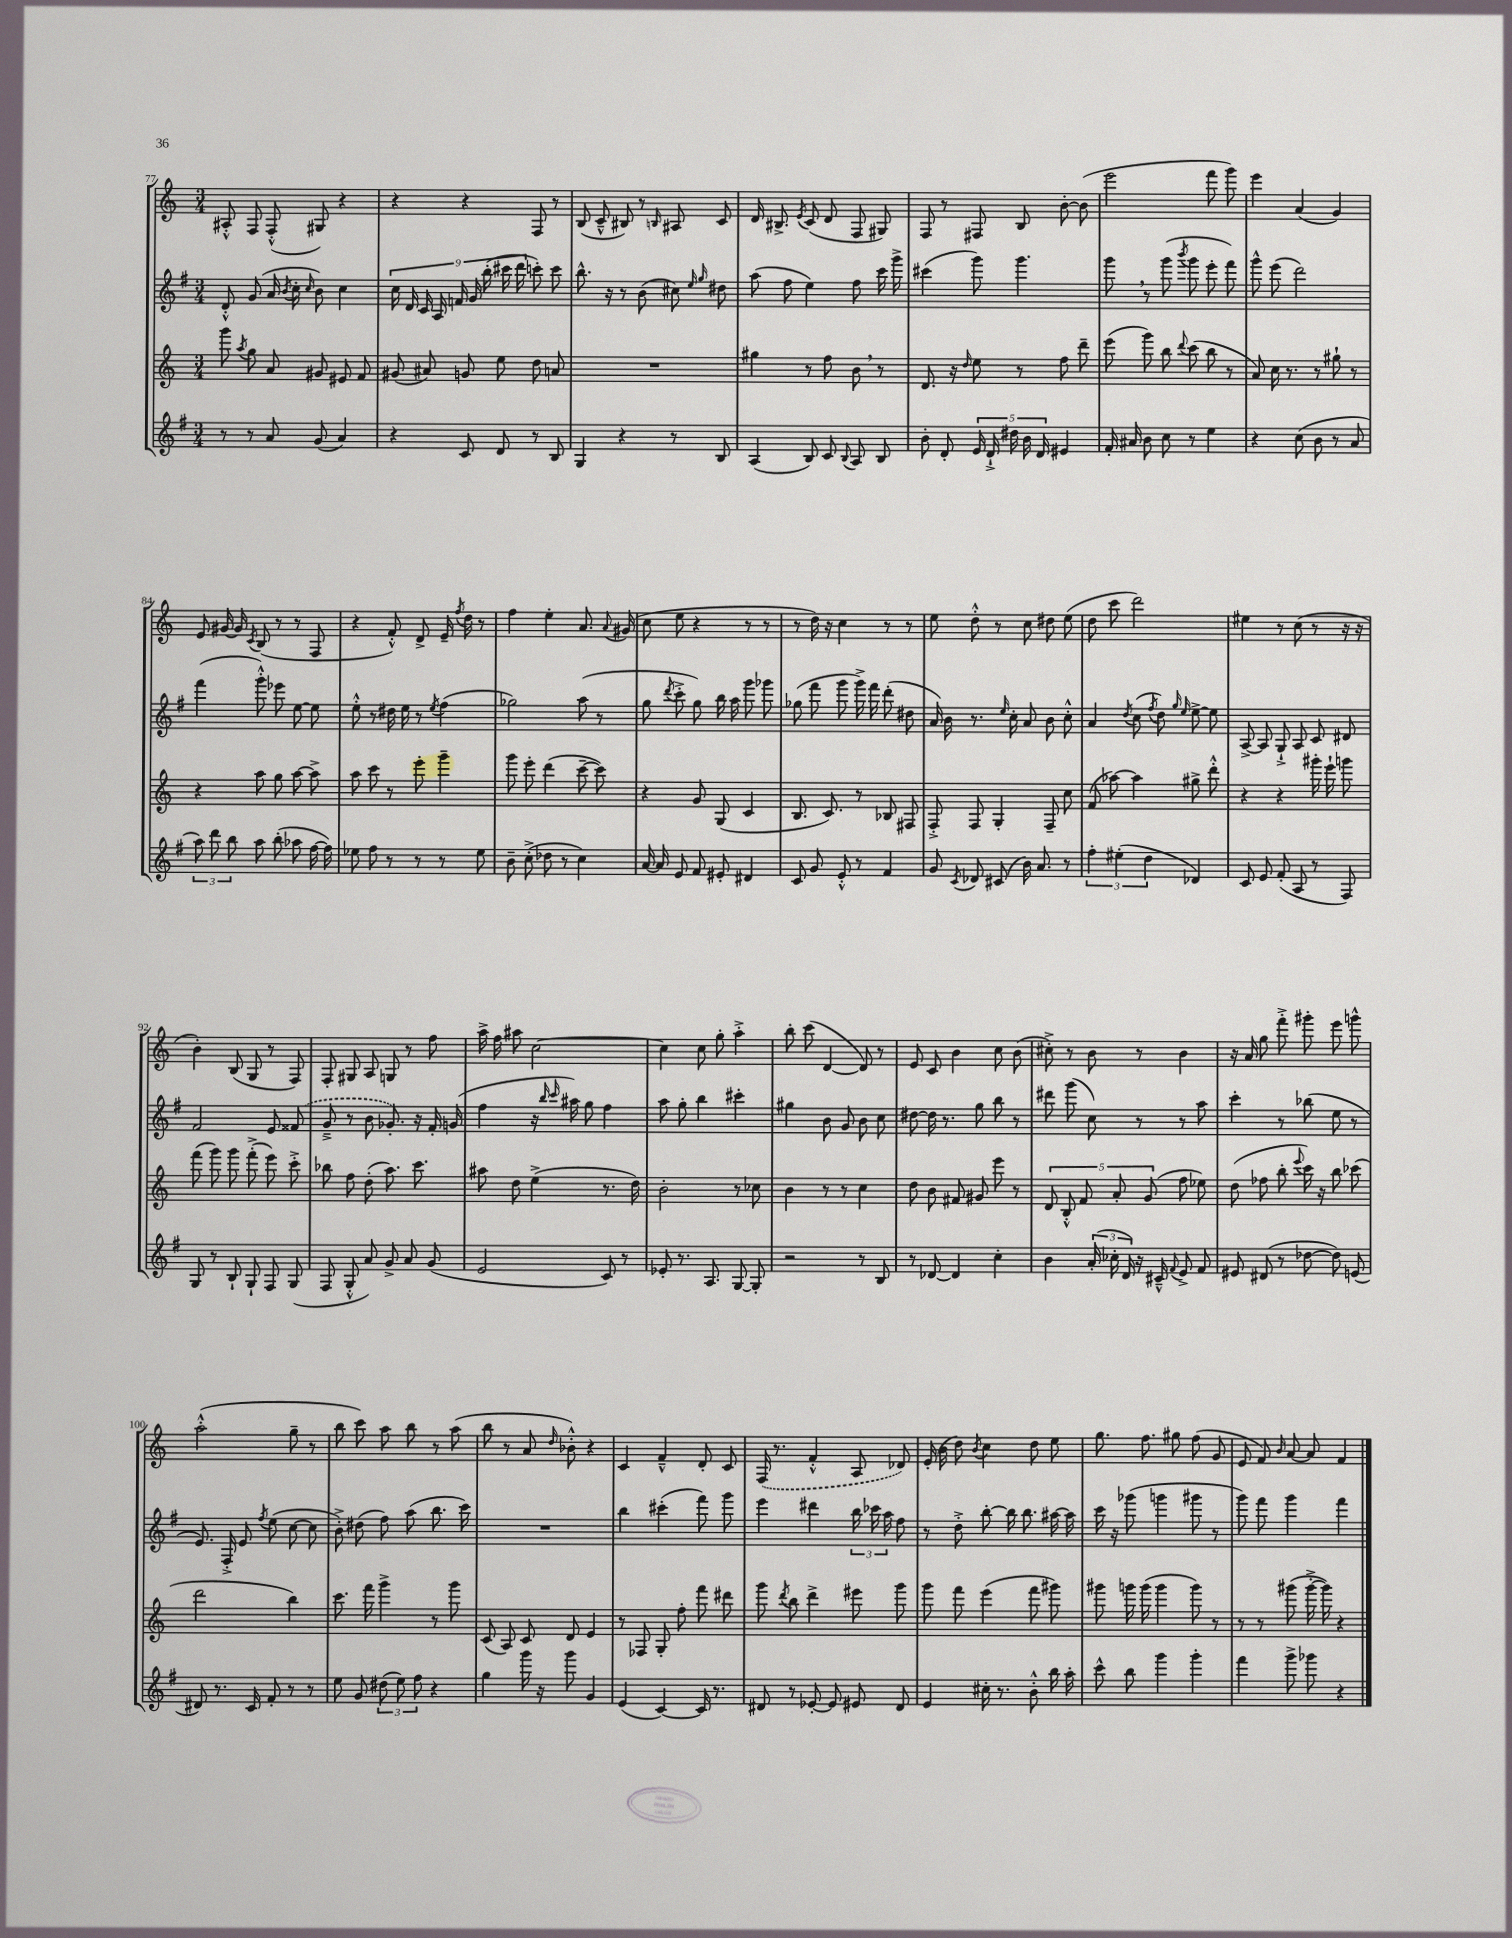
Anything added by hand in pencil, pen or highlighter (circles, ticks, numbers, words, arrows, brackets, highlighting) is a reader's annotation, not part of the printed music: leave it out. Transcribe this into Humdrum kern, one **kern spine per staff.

**kern	**kern	**kern	**kern
*staff4	*staff3	*staff2	*staff1
*clefG2	*clefG2	*clefG2	*clefG2
*k[f#]	*k[]	*k[f#]	*k[]
*M3/4	*M3/4	*M3/4	*M3/4
8r	8ggg	8d'^^	8A#'^^
.	8qaa	.	.
8r	8gg	(8g	8F
8a	8a	16a	(8F'^^
.	.	8qb	.
.	.	16cc'	.
.	.	16qqcc	.
(8g	8g#	8b)	8G#)
4a)	8e#	4cc	4r
.	8f	.	.
=	=	=	=
4r	(8g#	18cc	4r
.	.	18d	.
.	.	18c	.
.	8a#)	.	.
.	.	18A	.
.	.	18f	.
8c	8g	.	4r
.	.	18g	.
.	.	(18bb'	.
8d	8ee	.	.
.	.	18ccc#	.
.	.	18ddd	.
8r	8dd	8ccc')	8F
8B	8a	8ccc	8r
=	=	=	=
4G	2.r	8.bb^^	(8B
.	.	.	8c~^^
.	.	16r	.
4r	.	8r	8B#)
.	.	(8b	8r
.	.	.	16qqB
8r	.	8cc#)	8A#
.	.	16qqee	.
.	.	16qqgg	.
8B	.	8dd#	8c
=	=	=	=
(4A	4gg#	(8aa	16d
.	.	.	8.B#^
.	.	8ff#	.
.	.	.	8qe
8B)	8r	4ee)	(8c
8c	8ff	.	8d
8qqB	.	.	.
8A	8b	8ff#	8F
8B	8r	16ccc	8G#)
.	.	16ggg^	.
=	=	=	=
8b'	8.d	(4ccc#	8F
8d'	.	.	8r
.	16r	.	.
.	16qqdd	.	.
20e	8ee	8ggg)	8F#
20d`^	.	.	.
20dd#	.	.	.
.	8r	4.ggg	8B
20b	.	.	.
20d	.	.	.
4e#	8ff	.	[8b'
.	8ddd~	.	(8b]
=	=	=	=
16f#'	(8eee	8ggg	2eee
16a#	.	.	.
8b	8ggg)	8r	.
8cc	8bb	(8ggg	.
.	8qqddd	8qbbb	.
8r	(8ccc	8ggg	.
4ee	8bb	8eee'	8fff
.	8r	8fff#)	8ggg)
=	=	=	=
4r	8a)	8ggg^^	4eee
.	16cc	(8eee	.
.	8.r	.	.
(8cc	.	2ddd)	(4a
8b	8r	.	.
8r	8gg#`	.	4g)
8a	8r	.	.
=	=	=	=
12aa)	4r	(4fff#	8e
12ddd	.	.	.
.	.	.	[16g#
12bb	.	.	.
.	.	.	16g#]
.	.	.	8qc
8aa	8aa	8ggg'^^)	(8B
(8bb'	8gg	8eee-	8r
8aa-	[8aa	[8ee	8r
[16ff#	8aa^]	8ee]	8F
16ff#])	.	.	.
=	=	=	=
8ee-	8aa	8ee'^^	4r
8ff#	8ccc	8r	.
8r	8r	16dd#	8f'^^)
.	.	16ee	.
8r	8eee'	8r	8d^
.	.	8qee	.
8r	4ggg~	(4ff#	16e~
.	.	.	8qff
.	.	.	16dd
8ee-	.	.	8r
=	=	=	=
8b~	8ggg	2gg-)	4ff
(8cc'^	8eee'	.	.
8dd-	(4ddd	.	4ee'
8r	.	.	.
4cc)	[8ccc~	(8aa	8.a
.	8ccc])	8r	.
.	.	.	8qqa
.	.	.	(16g#
=	=	=	=
[16a	4r	8gg	8cc
16a]	.	.	.
.	.	8qddd	.
8e	.	8ccc'^	8ee
8f#	8g	8gg)	4r
8e#'	(8G	16bb	.
.	.	16aa	.
4d#	4c	8ggg	8r
.	.	8ggg-	8r
=	=	=	=
8c	8.B	(8gg-	8r
8g	.	8fff#	16dd)
.	8.c)	.	16r
8e'^^	.	8ggg	4cc
8r	8r	16ggg^)	.
.	.	16fff#	.
4f#	8B-	(8ddd'	8r
.	8F#	8dd#	8r
=	=	=	=
8g	8F'^	16a)	8ee
.	.	16b	.
8qc	.	.	.
8d-	8F	8.r	8dd'^^
(8c#	4G'	.	8r
.	.	16qqee	.
.	.	16cc'	.
16b)	.	8a	8cc
8.a	.	.	.
.	8F~	8b	8dd#
8r	8cc	8cc'^^	(8ee
=	=	=	=
6ff#'	(8f	4a	8dd
.	[8aa-)	.	8ccc
(6ee#'	.	.	.
.	.	8qdd	.
.	4aa-]	(8cc	2ddd)
6dd	.	.	.
.	.	8qff#	.
.	.	8dd)	.
.	.	16qqgg	.
.	.	16qqee	.
4d-)	8gg#^	[8ee^	.
.	8ddd'^^	8ee]	.
=	=	=	=
8c	4r	[8A^	4ee#
8e	.	8A]	.
(8f#'	4r	8G`^	8r
8A	.	8A	(8cc
8r	16ggg#'	8c	8r
.	16eee`	.	.
8F#)	8ggg	8d#	16r
.	.	.	16r
=	=	=	=
8G	(8fff	2f#	4b')
8r	8ggg)	.	.
8B`	8ggg	.	(8B
8G`	(8fff'^	.	8G
8F#	8eee)	8e	8r
(8G	8ccc'^	(8f##	8F)
=	=	=	=
8F#	8bb-	8g~^	8F'
8G'^^	8ff	8r	8G#
8a)	(8dd'	8b	8A
8g^	8.aa)	8.g-')	8G
8a	.	.	8r
.	8.ccc	16r	.
(8g	.	16f#'	8ff
.	.	(16g	.
=	=	=	=
2e	8aa#	4ff#	16aa^
.	.	.	16ff
.	8dd	.	8aa#
.	(4ee^	16r	[2cc
.	.	16qqbb	.
.	.	16qqccc	.
.	.	16aa#)	.
.	.	8gg	.
8c)	8.r	4ff#	.
8r	.	.	.
.	16dd)	.	.
=	=	=	=
8e-'	2b'	8aa	4cc]
8.r	.	8gg'	.
.	.	4bb	8cc
8.A	.	.	.
.	.	.	8gg'
[8G	8r	4ccc#'	4aa'^
8G']	8cc-	.	.
=	=	=	=
2r	4b	4gg#	8bb'
.	.	.	(8ccc
.	8r	8b	[4d
.	8r	8g	.
8r	4cc	8b	8d])
8B	.	8cc	8r
=	=	=	=
8r	8dd	[8dd#	8e
[8d-	8b	16dd#]	8c
.	.	8.r	.
4d-]	8f#	.	4b
.	8g#	8gg	.
4cc'	8eee	8bb	8cc
.	8r	8r	(8b
=	=	=	=
4b	10d	8ddd#	8cc#'^)
.	10B'^^	.	.
.	.	(8ggg	8r
.	10f	.	.
(24a'	.	8cc)	8b
24cc-'	.	.	.
.	10a'	.	.
24d)	.	.	.
16r	.	8r	8r
.	(10g	.	.
16c#~^^	.	.	.
8qqf#	.	.	.
8e^	8ff	8r	4b
8f#	8ee-)	8aa	.
=	=	=	=
8e#	(8dd	4ccc'	16r
.	.	.	16a
(8d#	8ff-	.	8gg
8r	8bb'	8r	8fff'^
.	8qqeee	.	.
[8dd-	16ccc)	(8bb-	8ggg#'
.	16r	.	.
8dd-])	8bb	8ee	8eee
(8e	(8ccc-	8r	8ggg^^
=	=	=	=
8d#)	2ddd	8.e)	(2aa'^^
8.r	.	.	.
.	.	16F#'^	.
.	.	8e	.
16c	.	.	.
.	.	8qff#	.
8f#'	.	(8ee	.
8r	4bb)	[8cc	8gg~
8r	.	8cc]	8r
=	=	=	=
8ee	8.ccc	8b'^)	8bb
8g	.	(8dd#	8ccc)
.	16fff	.	.
(12dd#	4ggg^	8ff#)	8aa
12ee)	.	.	.
.	.	(8aa	8bb
12ff#	.	.	.
4r	8r	8.bb	8r
.	8ggg	.	(8aa
.	.	16ccc)	.
=	=	=	=
4gg	(8c	2.r	8bb
.	8A)	.	8r
16ggg	8c	.	8a
16r	.	.	.
.	.	.	16qqdd
8ggg	8d	.	8b-'^^)
4g	4e	.	4r
=	=	=	=
(4e	8r	4bb	4c
.	8F-	.	.
[4c)	8G'	(4ccc#'	4f~^^
.	8ff'	.	.
16c]	8fff	8fff#)	8d'
8.r	.	.	.
.	8ddd#	8ggg	8c
=	=	=	=
8d#	8ggg	4eee	(16F
.	.	.	8.r
.	8qddd	.	.
8r	8bb	.	.
[8e-'	4ddd^	4ddd#	4f'^^
8e-]	.	.	.
8e#	8eee#	24bb	8A
.	.	24ccc-	.
.	.	24aa	.
8d#	8ggg	8ff#	8d-)
=	=	=	=
4e	8ggg	8r	(16e'
.	.	.	16b
.	8fff	8dd'^	8dd)
.	.	.	8qb
16cc#'	(4eee	[8bb'	4cc
8.r	.	.	.
.	.	16bb]	.
.	.	8.bb	.
8b'^^	8fff	.	8dd
16bb	8ggg#)	[16aa#	8ee
16aa'	.	16aa#]	.
=	=	=	=
8ccc^^	8ggg#	16ccc	8.gg
.	.	16r	.
8bb	16ggg	(8ggg-	.
.	(16ggg	.	8.ff
4ggg	4ggg	4ggg	.
.	.	.	8gg#
4ggg'	8ggg)	8ggg#	(8ff
.	8r	8r	8g
=	=	=	=
4fff#	8r	8ggg)	8e
.	8r	8fff#	8f)
.	.	.	16qqb
8ggg^	(8ggg#	4ggg	[8a
8ggg-	[16ggg#'^	.	8a]
.	16ggg#])	.	.
4r	4r	4fff#	4f
==	==	==	==
*-	*-	*-	*-
